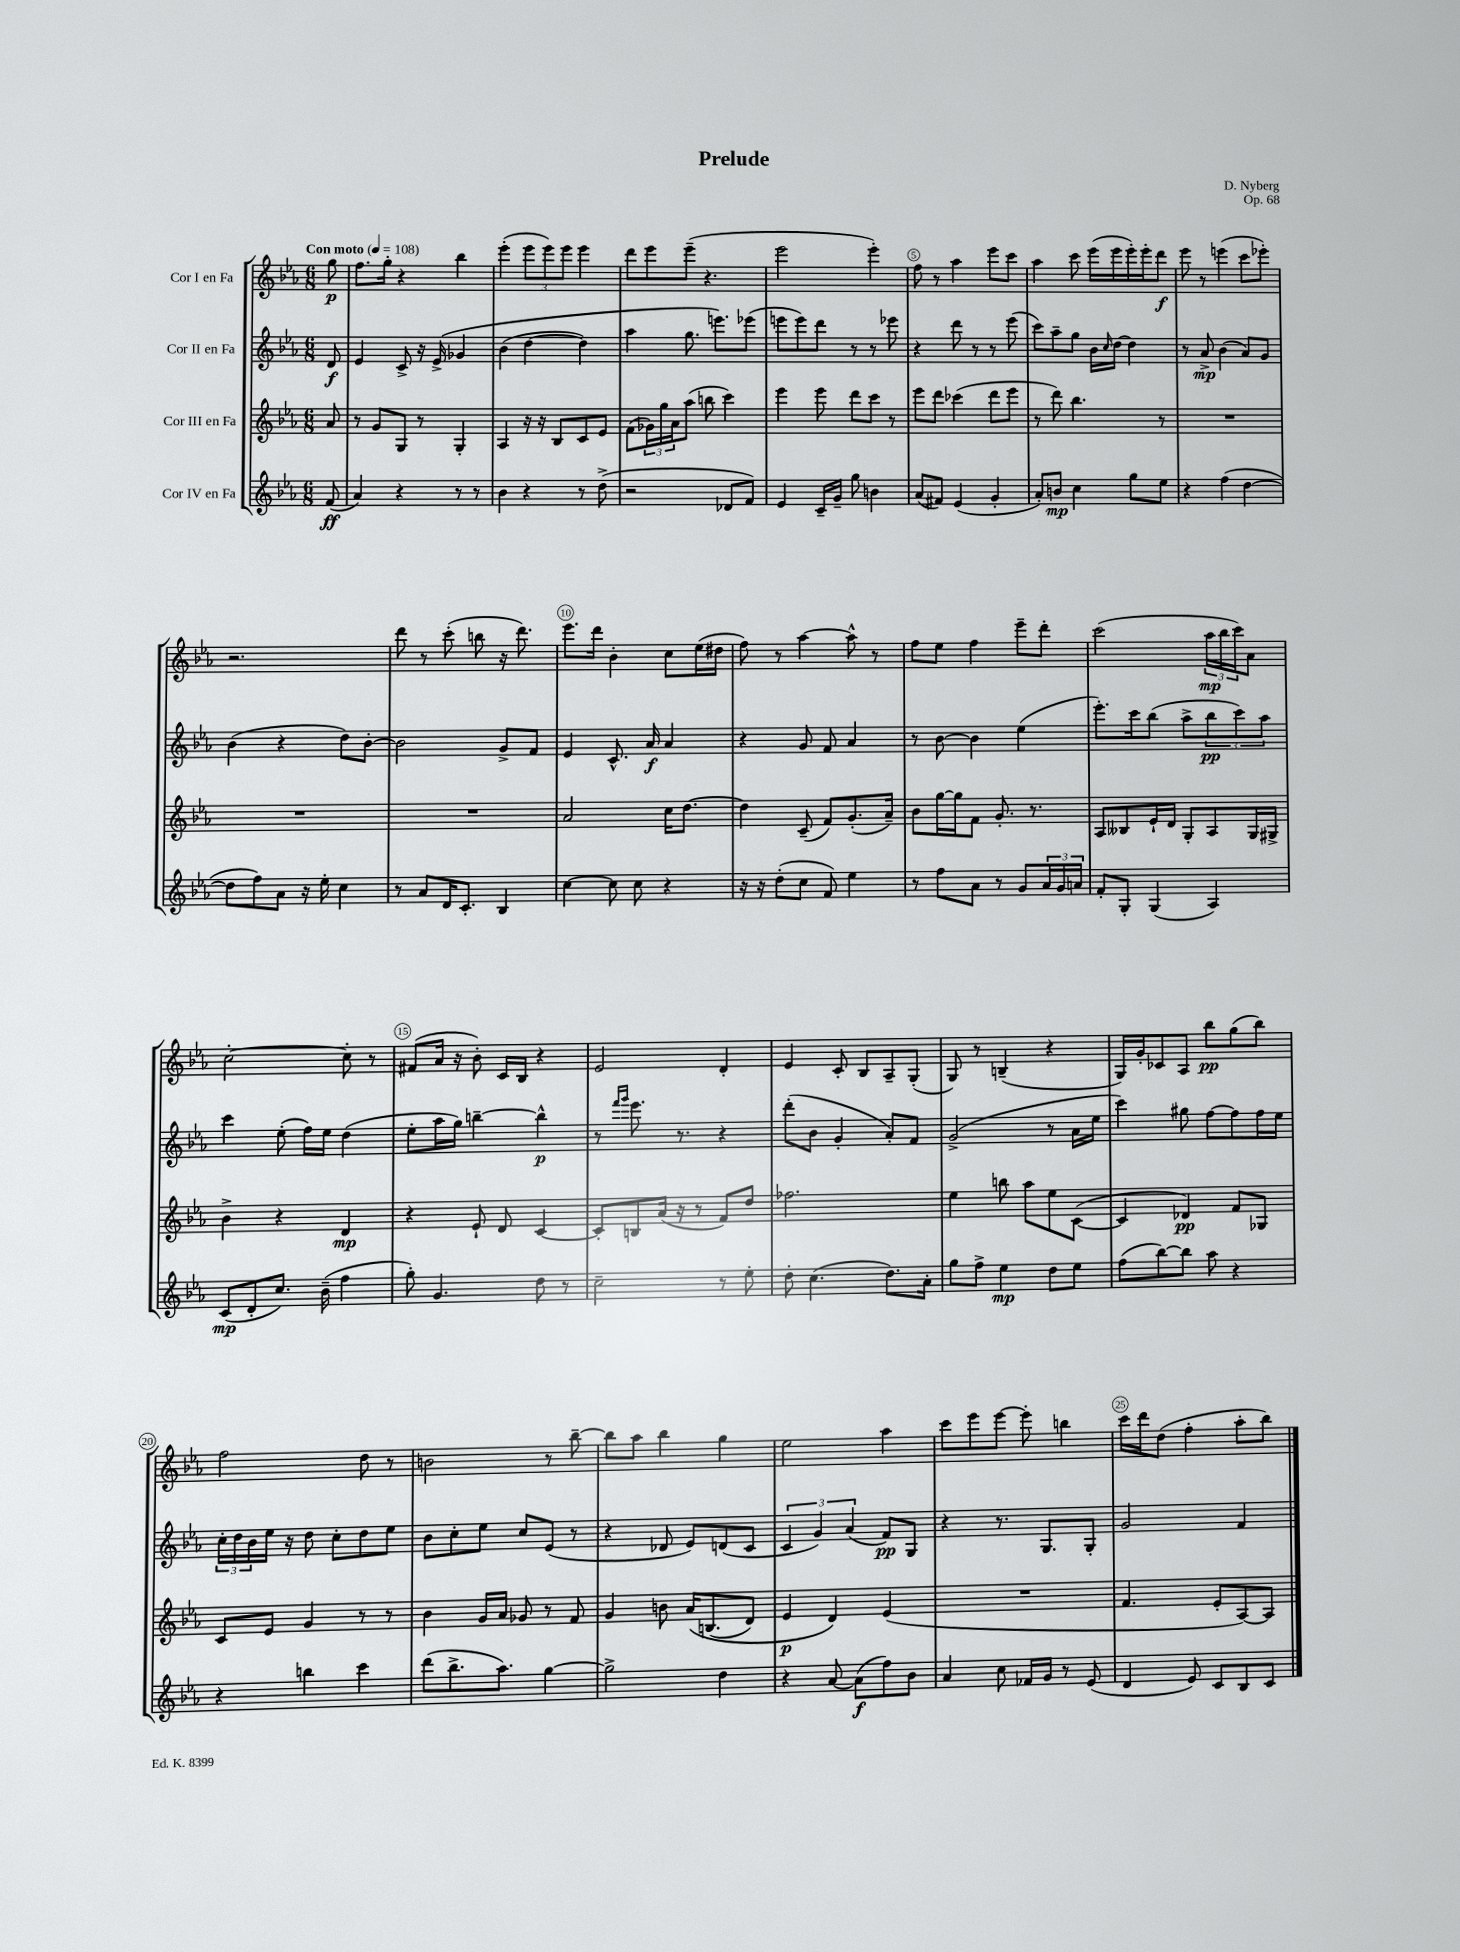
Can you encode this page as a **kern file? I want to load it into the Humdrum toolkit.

**kern	**dynam	**kern	**dynam	**kern	**dynam	**kern	**dynam
*part4	*part4	*part3	*part3	*part2	*part2	*part1	*part1
*staff4	*staff4	*staff3	*staff3	*staff2	*staff2	*staff1	*staff1
*I"Cor IV en Fa	*	*I"Cor III en Fa	*	*I"Cor II en Fa	*	*I"Cor I en Fa	*
*clefG2	*	*clefG2	*	*clefG2	*	*clefG2	*
*k[b-e-a-]	*	*k[b-e-a-]	*	*k[b-e-a-]	*	*k[b-e-a-]	*
*M6/8	*	*M6/8	*	*M6/8	*	*M6/8	*
*MM108	*	*MM108	*	*MM108	*	*MM108	*
=	=	=	=	=	=	=	=
!	!	!	!	!	!	!LO:TX:a:B:t=Con moto	!
(8f/	ff	8a-/	.	8d/	f	8gg\	p
=1	=1	=1	=1	=1	=1	=1	=1
4a-/)	.	8r	.	4e-/	.	8.ff\L	.
.	.	8g/L	.	.	.	.	.
.	.	.	.	.	.	16gg'\Jk	.
4r	.	8G/J	.	8c^/	.	4r	.
.	.	8r	.	16r	.	.	.
.	.	.	.	(16e-^/	.	.	.
8r	.	4G'/	.	4g-X/	.	4bb-\	.
8r	.	.	.	.	.	.	.
=2	=2	=2	=2	=2	=2	=2	=2
4b-\	.	4A-/	.	(4b-\	.	(4eee-'\	.
4r	.	16r	.	[4dd\	.	12eee-\L	.
.	.	16r	.	.	.	.	.
.	.	.	.	.	.	12eee-\)	.
.	.	8B-/L	.	.	.	.	.
.	.	.	.	.	.	12eee-\J	.
8r	.	8c/	.	4dd\])	.	4eee-\	.
(8dd^\	.	8e-/J	.	.	.	.	.
=3	=3	=3	=3	=3	=3	=3	=3
2r	.	(8f\L	.	4aa-\	.	8ddd\L	.
.	.	24g-X\L)	.	.	.	8eee-\	.
.	.	24gg\	.	.	.	.	.
.	.	24a-\J	.	.	.	.	.
.	.	(8aa-\J	.	8.gg\	.	(8eee-~\J	.
.	.	8bbn\	.	.	.	4.r	.
.	.	.	.	8.eeen\L)	.	.	.
8d-X/L	.	4ccc\)	.	.	.	.	.
8f/J)	.	.	.	(8eee-X\J	.	.	.
=4	=4	=4	=4	=4	=4	=4	=4
4e-/	.	4eee-\	.	8eeen\L	.	2eee-\	.
.	.	.	.	8eee\)	.	.	.
16c~/LL	.	8eee-\	.	8ddd\J	.	.	.
16g~/JJ	.	.	.	.	.	.	.
8gg\	.	8ddd\L	.	8r	.	.	.
4bn\	.	8ccc\J	.	8r	.	4eee-'\)	.
.	.	8r	.	8eee-X\	.	.	.
=5	=5	=5	=5	=5	=5	=5	=5
(8a-/L	.	8eee-\L	.	4r	.	8ff\	.
8f#X/J)	.	8ddd\J	.	.	.	8r	.
(4e-/	.	(4ccc-X\	.	8ddd\	.	4aa-\	.
.	.	.	.	8r	.	.	.
4g'/	.	8ddd\L	.	8r	.	8eee-\L	.
.	.	8eee-\J	.	(8eee-\	.	8ccc\J	.
=6	=6	=6	=6	=6	=6	=6	=6
8a-'/L)	.	8r	.	8ccc\L)	.	4aa-\	.
8bn/J	mp	8ddd\)	.	8aa-~\	.	.	.
4cc\	.	4.bb-\	.	8gg\J	.	8ccc\	.
.	.	.	.	16b-\LL	.	(16eee-\LL	.
.	.	.	.	16qqcc/	.	.	.
.	.	.	.	[16dd\JJ	.	16eee-\	.
8gg\L	.	.	.	4dd\]	.	16eee-'\)	.
.	.	.	.	.	.	16eee-'\J	.
8ee-\J	.	8r	.	.	.	8ddd\J	f
=7	=7	=7	=7	=7	=7	=7	=7
4r	.	2.r	.	8r	.	8eee-\	.
.	.	.	.	8a-^/	mp	8r	.
(4ff\	.	.	.	(4b-\	.	(4eeen\	.
[4dd\	.	.	.	8a-/L)	.	8ccc\L	.
.	.	.	.	8g/J	.	8eee-X'\J)	.
!!LO:LB:g=z
=8	=8	=8	=8	=8	=8	=8	=8
8dd\L]	.	2.r	.	(4b-\	.	2.r	.
8ff\)	.	.	.	.	.	.	.
8a-\J	.	.	.	4r	.	.	.
16r	.	.	.	.	.	.	.
16ee-'\	.	.	.	.	.	.	.
4cc\	.	.	.	8dd\L)	.	.	.
.	.	.	.	[8b-'\J	.	.	.
=9	=9	=9	=9	=9	=9	=9	=9
8r	.	2.r	.	2b-\]	.	8ddd\	.
8a-/L	.	.	.	.	.	8r	.
16d/K	.	.	.	.	.	(8ccc'\	.
8.c'/J	.	.	.	.	.	.	.
.	.	.	.	.	.	8bbn\	.
4B-/	.	.	.	8g^/L	.	16r	.
.	.	.	.	.	.	8.ddd\)	.
.	.	.	.	8f/J	.	.	.
=10	=10	=10	=10	=10	=10	=10	=10
[4cc\	.	2a-/	.	4e-/	.	8.eee-\L	.
.	.	.	.	.	.	16ddd\Jk	.
8cc\]	.	.	.	8.c^^/	.	4b-'\	.
8cc\	.	.	.	.	.	.	.
.	.	.	.	16a-/	f	.	.
4r	.	16cc\KL	.	4a-/	.	8cc\L	.
.	.	[8.dd\J	.	.	.	.	.
.	.	.	.	.	.	(16ee-\L	.
.	.	.	.	.	.	16dd#X\JJ	.
=11	=11	=11	=11	=11	=11	=11	=11
16r	.	4dd\]	.	4r	.	8ff\)	.
16r	.	.	.	.	.	.	.
(8dd'\L	.	.	.	.	.	8r	.
8cc\J	.	(8c~/	.	8g/	.	[4aa-\	.
8f/)	.	8f/L)	.	8f/	.	.	.
4ee-\	.	(8.g'/	.	4a-/	.	8aa-^^\]	.
.	.	.	.	.	.	8r	.
.	.	16a-~/Jk)	.	.	.	.	.
=12	=12	=12	=12	=12	=12	=12	=12
8r	.	8b-\L	.	8r	.	8ff\L	.
8ff\L	.	[16gg\L	.	[8b-\	.	8ee-\J	.
.	.	16gg\J]	.	.	.	.	.
8a-\J	.	8f\J	.	4b-\]	.	4ff\	.
8r	.	8.g'/	.	.	.	.	.
8g/L	.	.	.	(4ee-\	.	8eee-~\L	.
.	.	8.r	.	.	.	.	.
24a-/L	.	.	.	.	.	8ddd'\J	.
24g/	.	.	.	.	.	.	.
24an/JJ	.	.	.	.	.	.	.
=13	=13	=13	=13	=13	=13	=13	=13
8f'/L	.	8A-/L	.	8.eee-'\L)	.	(2ccc\	.
8G'/J	.	8B--X/	.	.	.	.	.
.	.	.	.	16ccc\k	.	.	.
(4G/	.	16e-`/L	.	(8bb-\J	.	.	.
.	.	16d/JJ	.	.	.	.	.
.	.	8G'/L	.	8aa-^\L	.	.	.
4A-/)	.	8A-/	.	12bb-\	pp	24aa-\LL	mp
.	.	.	.	.	.	24bb-\	.
.	.	.	.	12ccc\)	.	24ccc\J)	.
.	.	16G/L	.	.	.	8a-\J	.
.	.	.	.	12aa-\J	.	.	.
.	.	16G#X^/JJ	.	.	.	.	.
!!LO:LB:g=z
=14	=14	=14	=14	=14	=14	=14	=14
(8c/L	mp	4b-^\	.	4ccc\	.	[2cc'\	.
8d'/	.	.	.	.	.	.	.
8.cc/J)	.	4r	.	(8ee-'\	.	.	.
.	.	.	.	16ff\LL)	.	.	.
(16b-~\	.	.	.	16ee-\JJ	.	.	.
4ff\	.	4d/	mp	(4dd\	.	8cc'\]	.
.	.	.	.	.	.	8r	.
=15	=15	=15	=15	=15	=15	=15	=15
8gg'\)	.	4r	.	8ee-'\L	.	(8f#X/L	.
4.g/	.	.	.	16aa-\L	.	16a-/Jk	.
.	.	.	.	16gg\JJ)	.	16r	.
.	.	8e-`/	.	[4bbn~\	.	8b-'\)	.
.	.	8d/	.	.	.	16c/LL	.
.	.	.	.	.	.	16B-/JJ	.
8dd\	.	[4c/	.	4bb^^\]	p	4r	.
8r	.	.	.	.	.	.	.
=16	=16	=16	=16	=16	=16	=16	=16
2cc~\	.	8c'/L]	.	8r	.	2e-/	.
.	.	.	.	16qqfff/LL	.	.	.
.	.	.	.	16qqggg/JJ	.	.	.
.	.	8Bn/	.	8.eee-\	.	.	.
.	.	(16a-/Jk	.	.	.	.	.
.	.	16r	.	8.r	.	.	.
.	.	8r	.	.	.	.	.
8r	.	8f/L)	.	4r	.	4d'/	.
8ee-'\	.	8dd/J	.	.	.	.	.
=17	=17	=17	=17	=17	=17	=17	=17
8dd'\	.	2.ff-X\	.	(8ddd'\L	.	4e-/	.
(4.cc\	.	.	.	8b-\J	.	.	.
.	.	.	.	4g'/	.	8c'/	.
.	.	.	.	.	.	8B-/L	.
8.dd\L)	.	.	.	8a-'/L)	.	8A-~/	.
.	.	.	.	8f/J	.	(8G'/J	.
16a-'\Jk	.	.	.	.	.	.	.
=18	=18	=18	=18	=18	=18	=18	=18
8gg\L	.	4ee-\	.	(2g^/	.	8G/)	.
8ff^\J	.	.	.	.	.	8r	.
4ee-\	mp	8bbn\	.	.	.	(4Bn~/	.
.	.	8aa-\L	.	.	.	.	.
8dd\L	.	8ee-\	.	8r	.	4r	.
8ee-\J	.	([8c\J	.	16a-\LL	.	.	.
.	.	.	.	16ee-\JJ	.	.	.
=19	=19	=19	=19	=19	=19	=19	=19
(8ff\L	.	4c/]	.	4ccc\)	.	16G/LL)	.
.	.	.	.	.	.	16g'/J	.
[8bb-\)	.	.	.	.	.	8c-X/	.
8bb-\J]	.	4d-X/)	pp	8gg#X\	.	8A-/J	.
8aa-\	.	.	.	[8ff\L	.	8bb-\L	pp
4r	.	8f/L	.	8ff\]	.	(8gg\	.
.	.	8G-X/J	.	16ff\L	.	8bb-\J)	.
.	.	.	.	16ee-\JJ	.	.	.
!!LO:LB:g=z
=20	=20	=20	=20	=20	=20	=20	=20
4r	.	8c/L	.	24cc'\LL	.	2ff\	.
.	.	.	.	24dd\	.	.	.
.	.	.	.	24b-\	.	.	.
.	.	8e-/J	.	16ee-\JJ	.	.	.
.	.	.	.	16r	.	.	.
4bbn\	.	4g/	.	8dd\	.	.	.
.	.	.	.	8cc'\L	.	.	.
4ccc\	.	8r	.	8dd\	.	8dd\	.
.	.	8r	.	8ee-\J	.	8r	.
=21	=21	=21	=21	=21	=21	=21	=21
(8ddd\L	.	4b-\	.	8b-\L	.	2bn\	.
8.bb-^\	.	.	.	8cc'\	.	.	.
.	.	16g/LL	.	8ee-\J	.	.	.
8.aa-\J)	.	16a-/JJ	.	.	.	.	.
.	.	8g-X/	.	8cc/L	.	.	.
[4gg\	.	8r	.	(8e-/J	.	8r	.
.	.	8f/	.	8r	.	[8bb-~\	.
=22	=22	=22	=22	=22	=22	=22	=22
2gg^\]	.	4g/	.	4r	.	8bb-\L]	.
.	.	.	.	.	.	8aa-\J	.
.	.	8bn\	.	8d-X/	.	4bb-\	.
.	.	(16a-/KL	.	8e-/L)	.	.	.
.	.	(8.Bn/	.	.	.	.	.
4dd\	.	.	.	(8dn/	.	4gg\	.
.	.	8d/J)	.	8c/J	.	.	.
=23	=23	=23	=23	=23	=23	=23	=23
4r	.	4e-/	p	6c/	.	2ee-\	.
.	.	.	.	6g/)	.	.	.
[8a-/	.	4d/)	.	.	.	.	.
.	.	.	.	(6a-/	.	.	.
(8a-\L]	f	.	.	.	.	.	.
8ff\)	.	(4e-/	.	8f/L)	pp	4aa-\	.
8b-\J	.	.	.	8G/J	.	.	.
=24	=24	=24	=24	=24	=24	=24	=24
4a-/	.	2.r	.	4r	.	8ccc\L	.
.	.	.	.	.	.	8eee-\	.
8cc\	.	.	.	8.r	.	[8eee-\J	.
16f-X/LL	.	.	.	.	.	8eee-'\]	.
16g/JJ	.	.	.	8.G/L	.	.	.
8r	.	.	.	.	.	4bbn\	.
(8e-/	.	.	.	8G'/J	.	.	.
=25	=25	=25	=25	=25	=25	=25	=25
4d/	.	4.f/	.	2g/	.	16ccc\LL	.
.	.	.	.	.	.	16ddd\J	.
.	.	.	.	.	.	(8dd\J	.
8e-/)	.	.	.	.	.	4ff'\	.
8c/L	.	8e-'/L	.	.	.	.	.
8B-/	.	[8A-/)	.	4f/	.	8aa-'\L	.
8c/J	.	8A-/J]	.	.	.	8bb-\J)	.
==	==	==	==	==	==	==	==
*-	*-	*-	*-	*-	*-	*-	*-
